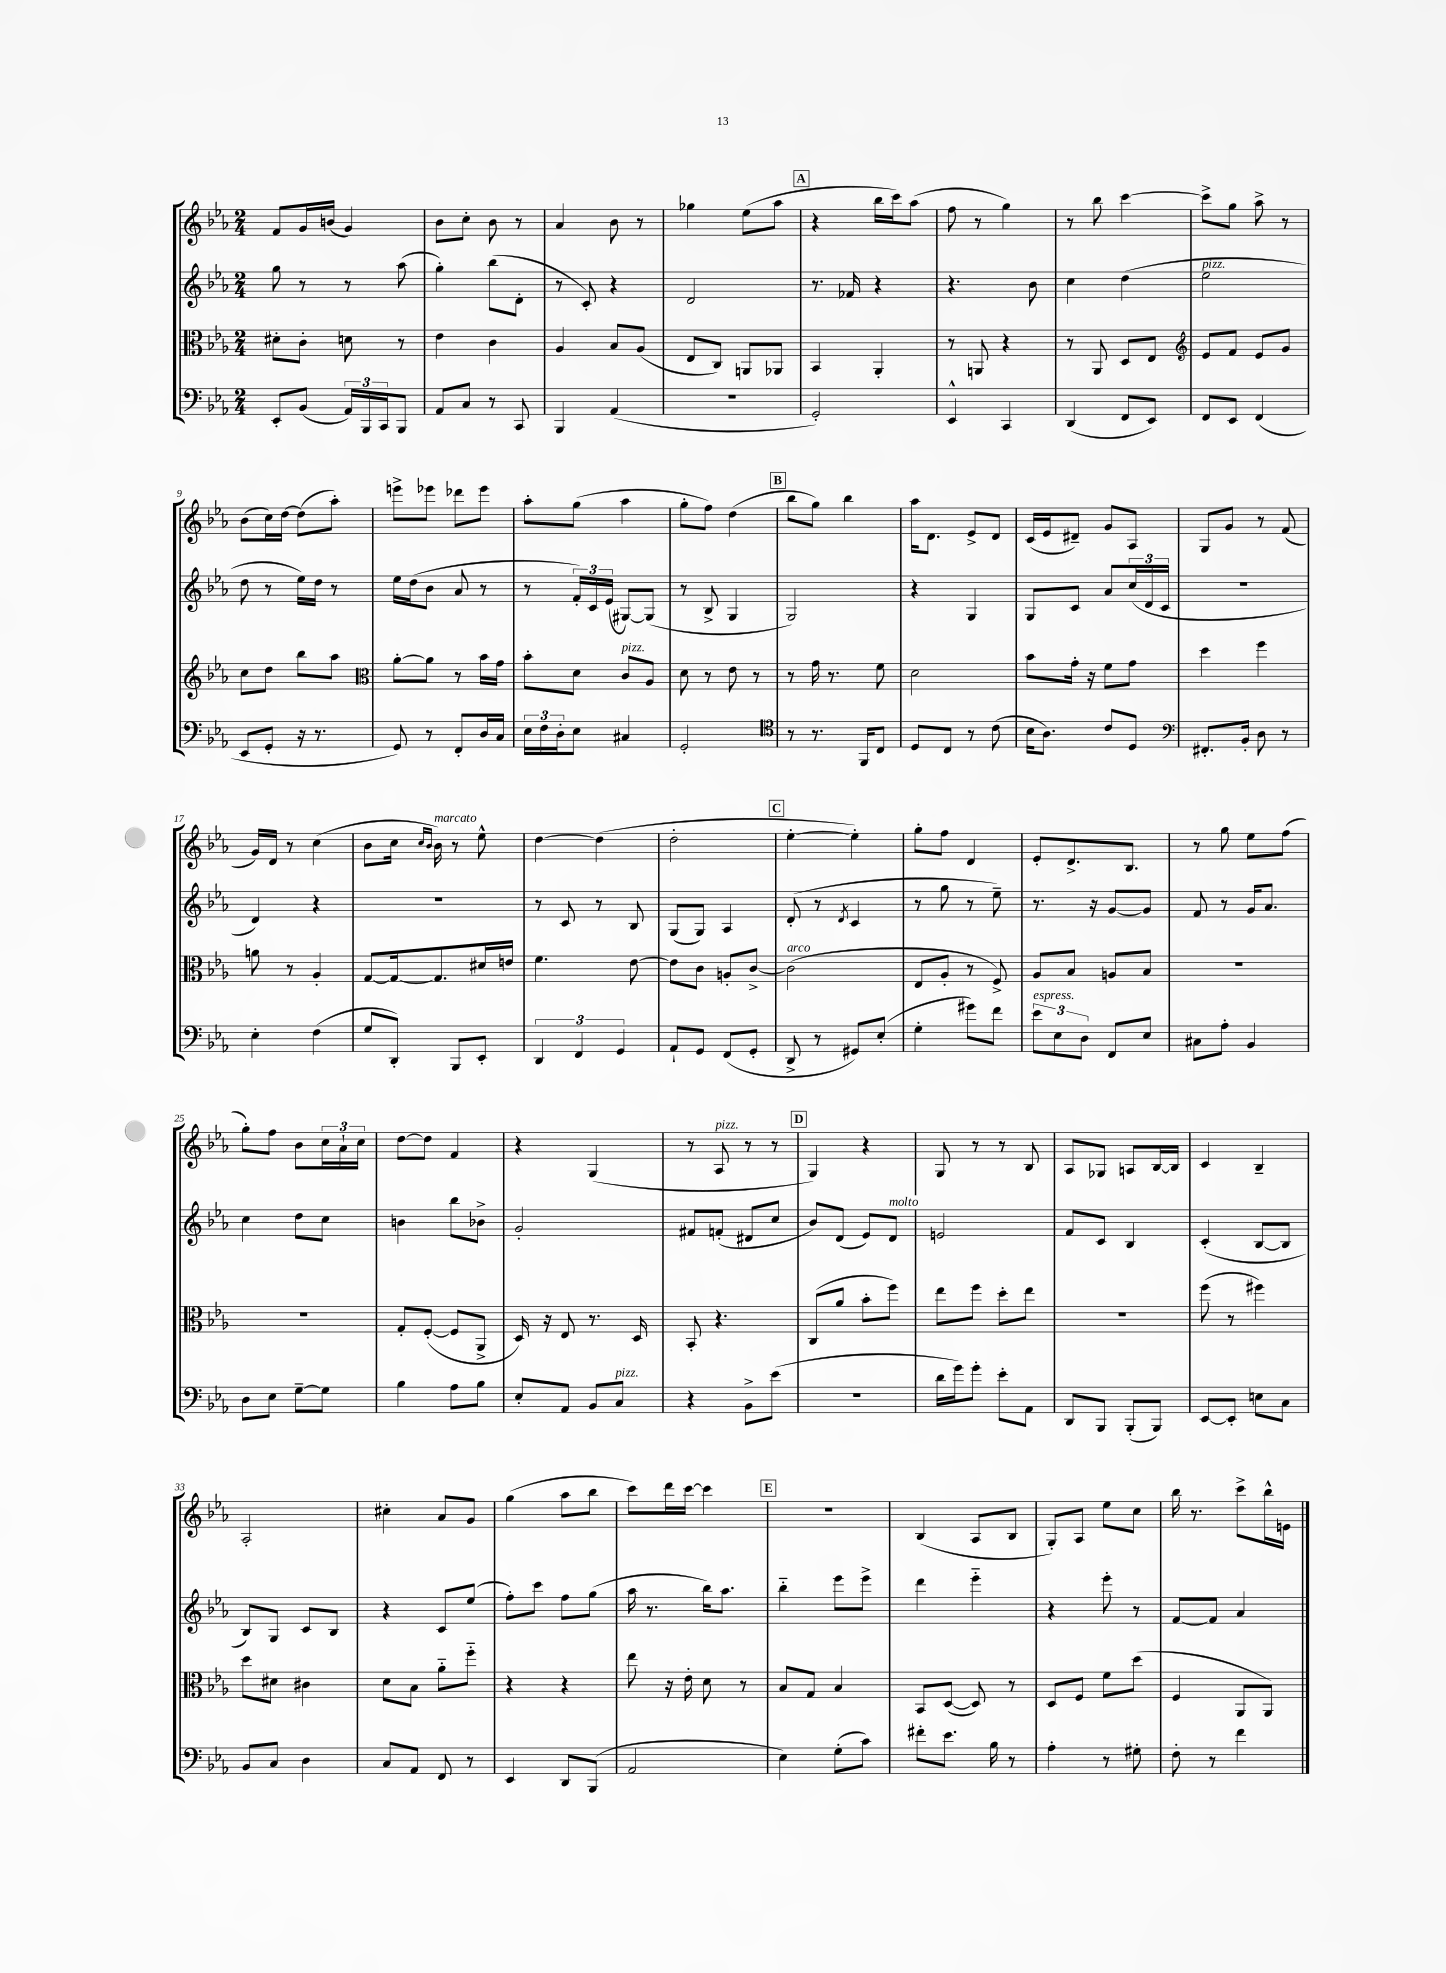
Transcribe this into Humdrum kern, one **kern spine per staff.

**kern	**kern	**kern	**kern
*part4	*part3	*part2	*part1
*staff4	*staff3	*staff2	*staff1
*clefF4	*clefC3	*clefG2	*clefG2
*k[b-e-a-]	*k[b-e-a-]	*k[b-e-a-]	*k[b-e-a-]
*M2/4	*M2/4	*M2/4	*M2/4
=1	=1	=1	=1
8EE-'/L	8d#X'\L	8gg\	8f/L
(8BB-/J	8c'\J	8r	16g/L
.	.	.	(16bn/JJ
24AA-/LL)	8dn\	8r	4g/)
24BBB-/	.	.	.
24CC/J	.	.	.
8BBB-/J	8r	(8aa-\	.
=2	=2	=2	=2
8AA-/L	4e-\	4gg'\)	8b-\L
8C/J	.	.	8cc'\J
8r	4c\	(8bb-\L	8b-\
8CC/	.	8d'\J	8r
=3	=3	=3	=3
4BBB-/	4A-/	8r	4a-/
.	.	8c'/)	.
(4AA-/	8B-/L	4r	8b-\
.	(8A-/J	.	8r
=4	=4	=4	=4
2r	8E-/L	2d/	4gg-X\
.	8C/J)	.	.
.	8AAn/L	.	(8ee-\L
.	8AA-X/J	.	8aa-\J
!!LO:REH:place=s1:t=A
=5	=5	=5	=5
2GG'/)	4BB-/	8.r	4r
.	.	16f-X/	.
.	4AA-'/	4r	16bb-\LL
.	.	.	16ccc\J)
.	.	.	(8aa-\J
=6	=6	=6	=6
4EE-^^/	8r	4.r	8ff\
.	8AAn/	.	8r
4CC/	4r	.	4gg\)
.	.	8b-\	.
=7	=7	=7	=7
(4DD/	8r	4cc\	8r
.	8AA-/	.	8bb-\
8FF/L	8D/L	(4dd\	[4ccc\
8EE-/J)	8E-/J	.	.
=8	=8	=8	=8
*	*clefG2	*	*
!	!	!LO:TX:a:i:t=pizz.	!
8FF/L	8e-/L	2ee-\	8ccc^\L]
8EE-/J	8f/J	.	8gg\J
(4FF/	8e-/L	.	8aa-^\
.	8g/J	.	8r
!!LO:LB:g=z
=9	=9	=9	=9
8EE-/L	8cc\L	8dd\	(8b-\L
8GG'/J	8dd\J	8r	16cc\L)
.	.	.	[16dd\JJ
16r	8bb-\L	16ee-\LL)	(8dd\L]
8.r	.	16dd\JJ	.
.	8aa-\J	8r	8aa-'\J)
=10	=10	=10	=10
*	*clefC3	*	*
8GG/)	[8a-'\L	16ee-\LL	8eeen^\L
.	.	(16dd\J	.
8r	8a-\J]	8b-\J	8eee-X\J
8FF'/L	8r	8a-/	8ddd-X\L
16D/L	16b-\LL	8r	8eee-\J
16C/JJ	16g\JJ	.	.
=11	=11	=11	=11
24E-\LL	8b-'\L	8r	8aa-'\L
24F\	.	.	.
24D'\J	.	.	.
8E-\J	8d\J	24f'/LL)	(8gg\J
.	.	24c/	.
.	.	(24e-/JJ	.
!	!LO:TX:a:i:t=pizz.	!	!
4C#X/	8c/L	[8G#X/L)	4aa-\
.	8A-/J	(8G#/J]	.
=12	=12	=12	=12
2GG'/	8d\	8r	8gg'\L
.	8r	8B-^/	8ff\J)
.	8e-\	4G/	(4dd\
.	8r	.	.
!!LO:REH:place=s1:t=B
=13	=13	=13	=13
*clefC4	*	*	*
8r	8r	2G/)	8bb-\L
8.r	16g\	.	8gg\J)
.	8.r	.	.
.	.	.	4bb-\
16FF/KL	.	.	.
8C/J	8f\	.	.
=14	=14	=14	=14
8D/L	2d\	4r	16aa-\KL
.	.	.	8.d\J
8C/J	.	.	.
8r	.	4G/	8e-^/L
(8c\	.	.	8d/J
=15	=15	=15	=15
16B-\KL	8b-\L	8G/L	(16c/LL
8.A-\J)	.	.	16e-/J
.	16g'\Jk	8c/J	8d#X~/J)
.	16r	.	.
8c/L	8f\L	8a-/L	8g/L
8D/J	8g\J	(24cc/L	8A-/J
.	.	24d/	.
.	.	24c/JJ	.
=16	=16	=16	=16
*clefF4	*	*	*
8.FF#X'/L	4dd\	2r	8G/L
.	.	.	8g/J
16BB-'/Jk	.	.	.
8D\	4ff\	.	8r
8r	.	.	(8f/
!!LO:LB:g=z
=17	=17	=17	=17
4E-'\	8an\	4d/)	16g/LL)
.	.	.	16d/JJ
.	8r	.	8r
(4F\	4A-'/	4r	(4cc\
=18	=18	=18	=18
8G/L	[8G/L	2r	8b-\L
8DD'/J)	16G/k_	.	16cc\Jk
.	.	.	16qqcc/LL
.	.	.	16qqb-/JJ
!	!	!	!LO:TX:a:i:t=marcato
.	8.G/]	.	16b-\)
8BBB-/L	.	.	8r
8EE-'/J	16d#X/L	.	8ee-^^\
.	16en/JJ	.	.
=19	=19	=19	=19
6DD/	4.f\	8r	[4dd\
.	.	8c/	.
6FF/	.	.	.
.	.	8r	(4dd\]
6GG/	.	.	.
.	[8e-\	8B-/	.
=20	=20	=20	=20
8AA-`/L	8e-\L]	(8G/L	2dd'\
8GG/J	8c\J	8G/J)	.
(8FF/L	8An'/L	4A-/	.
8GG'/J	[8c^/J	.	.
!!LO:REH:place=s1:t=C
=21	=21	=21	=21
!	!LO:TX:a:i:t=arco	!	!
8DD^/	(2c\]	(8d'/	[4ee-'\
8r	.	8r	.
.	.	8qd/	.
8GG#X/L)	.	4c/	4ee-'\])
(8E-'/J	.	.	.
=22	=22	=22	=22
4G'\	8E-/L	8r	8gg'\L
.	8A-'/J	8gg\	8ff\J
8g#X\L)	8r	8r	4d/
8f\J	8F^/)	8ee-~\)	.
=23	=23	=23	=23
!LO:TX:a:i:t=espress.	!	!	!
12e-\L	8A-/L	8.r	8e-'/L
12E-\	.	.	.
.	8B-/J	.	8.d^/
12D\J	.	.	.
.	.	16r	.
8FF/L	8An/L	[8g/L	.
.	.	.	8.B-/J
8E-/J	8B-/J	8g/J]	.
=24	=24	=24	=24
8C#X\L	2r	8f/	8r
8A-'\J	.	8r	8gg\
4BB-/	.	16g/KL	8ee-\L
.	.	8.a-/J	.
.	.	.	(8ff\J
!!LO:LB:g=z
=25	=25	=25	=25
8D\L	2r	4cc\	8gg'\L)
8E-\J	.	.	8ff\J
[8G~\L	.	8dd\L	8b-\L
8G\J]	.	8cc\J	24cc\L
.	.	.	24a-`\
.	.	.	24cc\JJ
=26	=26	=26	=26
4B-\	8G'/L	4bn\	[8dd\L
.	([8F'/J	.	8dd\J]
8A-\L	8F/L]	8bb-\L	4f/
8B-\J	8AA-^/J	8b-X^\J	.
=27	=27	=27	=27
8E-'/L	16D/)	2g'/	4r
.	16r	.	.
8AA-/J	8E-/	.	.
8BB-/L	8.r	.	(4G/
!LO:TX:a:i:t=pizz.	!	!	!
8C/J	.	.	.
.	16D/	.	.
=28	=28	=28	=28
4r	8BB-'/	8f#X/L	8r
!	!	!	!LO:TX:a:i:t=pizz.
.	4.r	(8fn'/J	8A-/
8BB-^\L	.	8d#X/L	8r
(8e-\J	.	8cc/J	8r
!!LO:REH:place=s1:t=D
=29	=29	=29	=29
2r	(8C/L	8b-/L)	4G/)
.	8a-/J	(8d/J	.
.	8b-'\L	8e-/L)	4r
!	!	!LO:TX:a:i:t=molto	!
.	8ff\J)	8d/J	.
=30	=30	=30	=30
16d\LL	8ee-\L	2en/	8G/
16g\J)	.	.	.
8g'\J	8ff\J	.	8r
8e-'\L	8dd'\L	.	8r
8AA-\J	8ee-\J	.	8B-/
=31	=31	=31	=31
8DD/L	2r	8f/L	8A-/L
8BBB-/J	.	8c/J	8G-X/J
(8BBB-'/L	.	4B-/	8An/L
8BBB-/J)	.	.	[16B-/L
.	.	.	16B-/JJ]
=32	=32	=32	=32
[8EE-/L	(8ff\	(4c'/	4c/
8EE-'/J]	8r	.	.
8En\L	4ff#X\)	[8B-/L	4B-~/
8C\J	.	8B-/J]	.
!!LO:LB:g=z
=33	=33	=33	=33
8BB-/L	8dd\L	8B-/L)	2A-'/
8C/J	8d#X\J	8G/J	.
4D\	4c#X\	8c/L	.
.	.	8B-/J	.
=34	=34	=34	=34
8C/L	8d\L	4r	4cc#X'\
8AA-/J	8B-\J	.	.
8FF/	8a-\L	8c/L	8a-/L
8r	8ff\J	(8ee-/J	8g/J
=35	=35	=35	=35
4EE-/	4r	8ff'\L)	(4gg\
.	.	8ccc\J	.
8DD/L	4r	8ff\L	8aa-\L
(8BBB-/J	.	(8gg\J	8bb-\J
=36	=36	=36	=36
2AA-/	8ee-\	16aa-\	8ccc\L)
.	.	8.r	.
.	16r	.	16ddd\L
.	16e-'\	.	[16ccc\JJ
.	8d\	16bb-\KL)	4ccc\]
.	.	8.aa-\J	.
.	8r	.	.
!!LO:REH:place=s1:t=E
=37	=37	=37	=37
4E-\)	8B-/L	4bb-\	2r
.	8G/J	.	.
(8G'\L	4B-/	8eee-\L	.
8c\J)	.	8eee-^\J	.
=38	=38	=38	=38
8f#X'\L	8BB-/L	4ddd\	(4B-/
8.e-\J	([8D/J	.	.
.	8D/])	4eee-\	8A-/L
16B-\	.	.	.
8r	8r	.	8B-/J
=39	=39	=39	=39
4A-'\	8D/L	4r	8G'/L)
.	8F/J	.	8A-/J
8r	8f\L	8eee-'\	8ee-\L
8G#X'\	(8dd\J	8r	8cc\J
=40	=40	=40	=40
8F'\	4F/	[8f/L	16bb-\
.	.	.	8.r
8r	.	8f/J]	.
4f\	8AA-/L	4a-/	8ccc^\L
.	8AA-/J)	.	16bb-^^\L
.	.	.	16en\JJ
==	==	==	==
*-	*-	*-	*-
